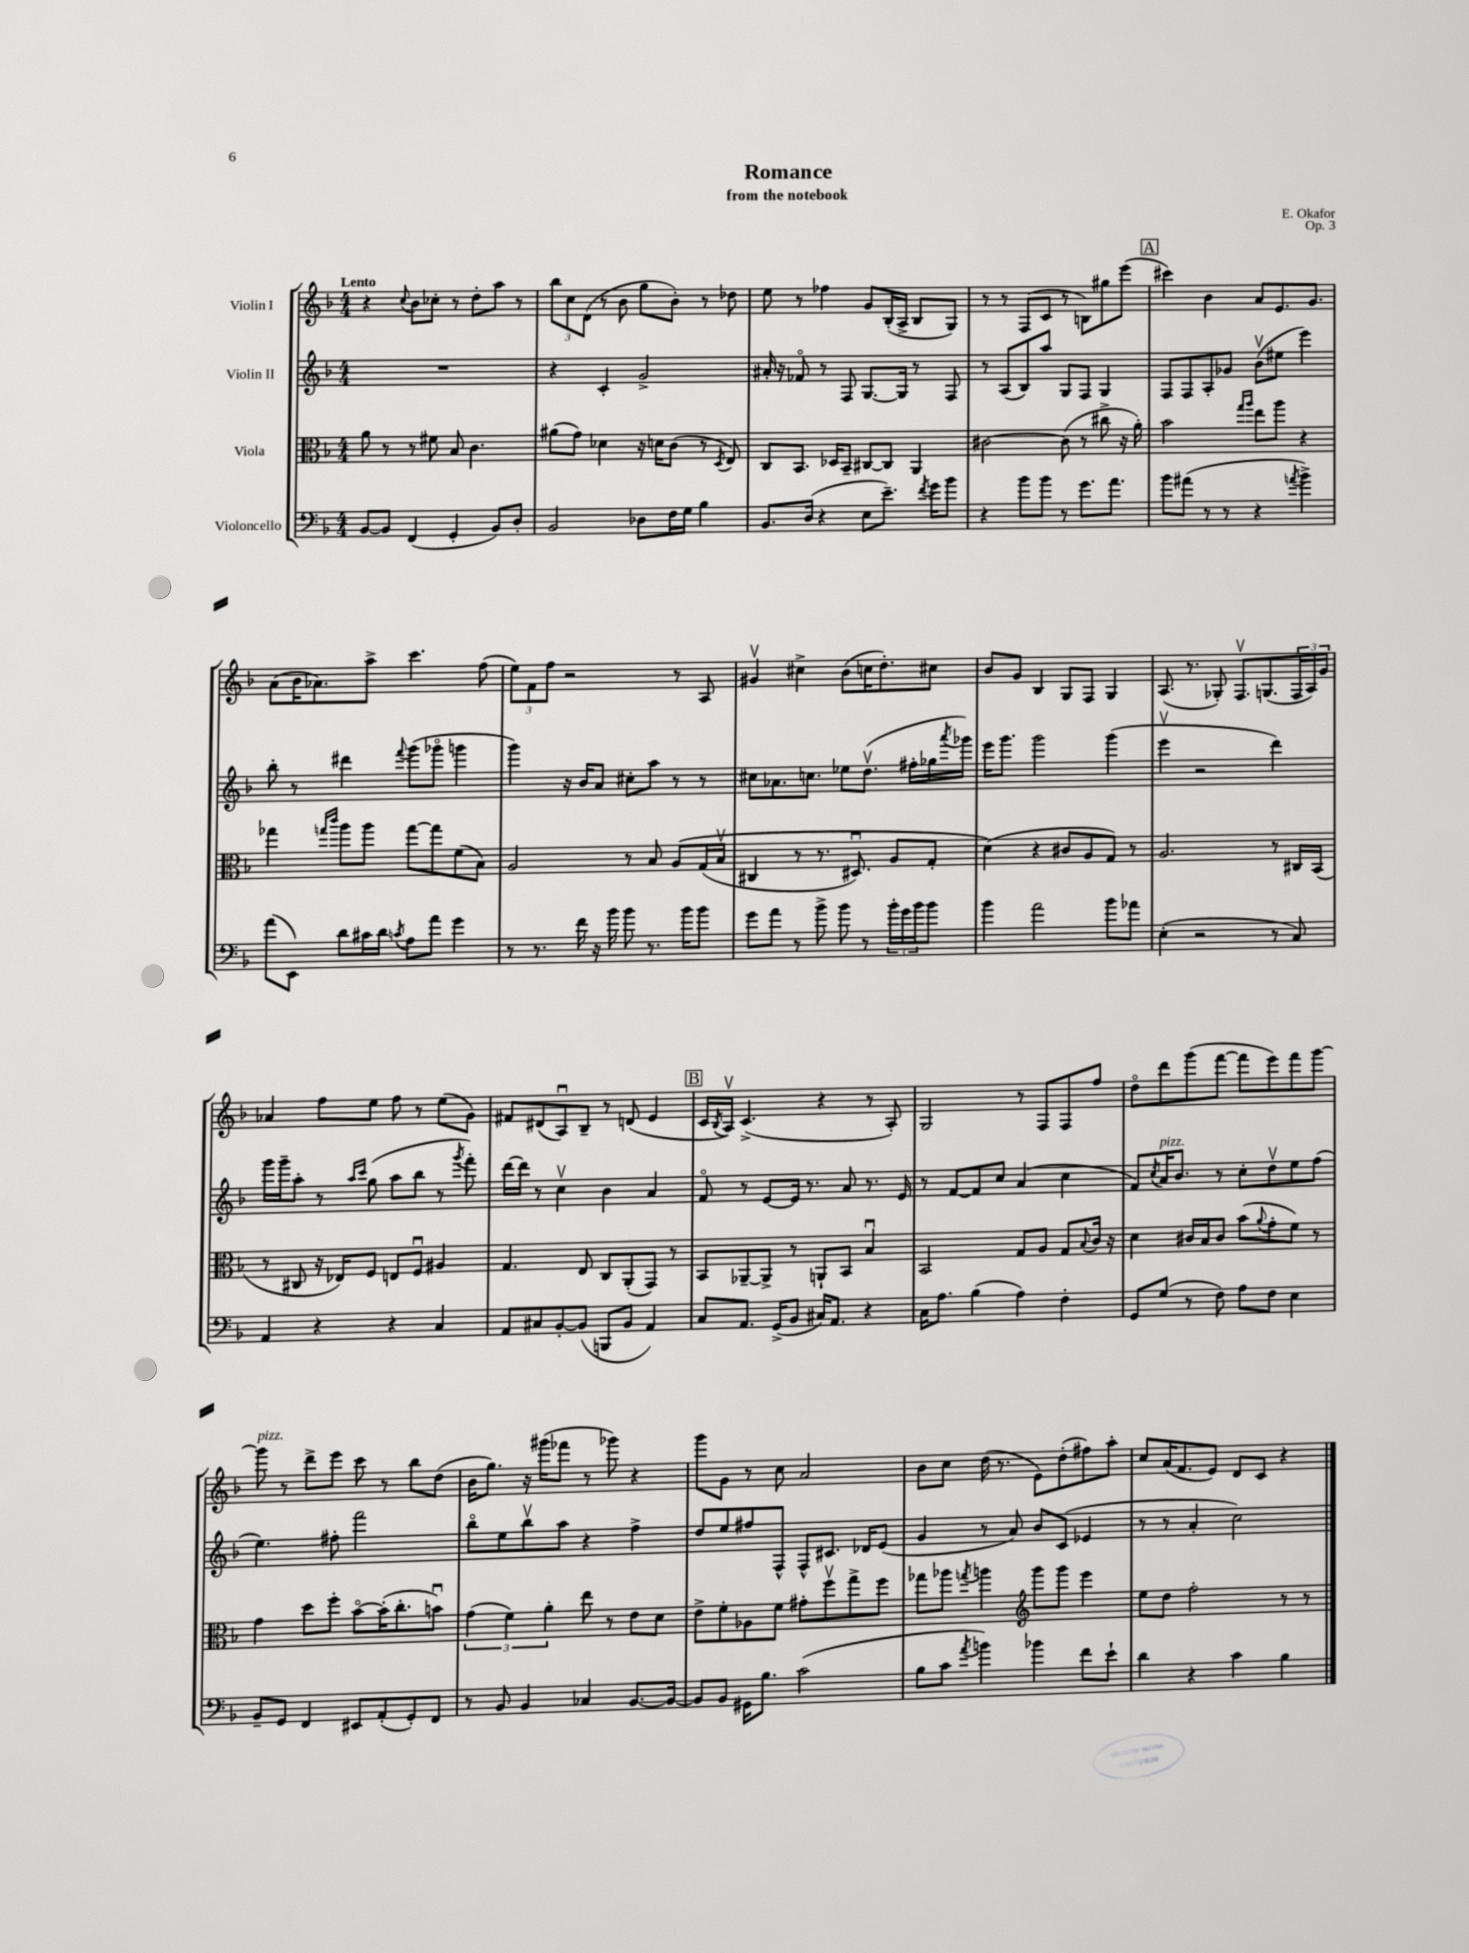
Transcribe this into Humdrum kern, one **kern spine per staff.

**kern	**kern	**kern	**kern
*staff4	*staff3	*staff2	*staff1
*clefF4	*clefC3	*clefG2	*clefG2
*k[b-]	*k[b-]	*k[b-]	*k[b-]
*M4/4	*M4/4	*M4/4	*M4/4
[8BB-	8a	1r	4r
8BB-]	8r	.	.
.	.	.	8qqcc
(4FF	8r	.	8b-
.	8f#	.	8cc-'
4GG'	8B-	.	8r
.	4.c	.	8dd'
8BB-)	.	.	8aa
8D'	.	.	8r
=	=	=	=
2BB-	(8a#	4r	12bb-
.	.	.	12cc
.	8g)	.	.
.	.	.	(12d
.	4d-	4c'	8r
.	.	.	8b-
8D-	16r	2g^	8gg
.	16d	.	.
16F	(8c	.	8b-')
16G	.	.	.
4B-	8r	.	8r
.	8qD	.	.
.	8E)	.	8dd-
=	=	=	=
8.BB-	8C	16a#'	8ee
.	.	16r	.
.	8.BB-	8f-o	8r
(16D	.	.	.
4r	.	8r	4ff-
.	16D-	.	.
.	8BB-~	8F	.
8E	[8C#	[8.G	8g
8.e~)	8C#]	.	(16B-'
.	.	16G]	16A^
.	4AA	8r	8B-
8qf	.	.	.
16g	.	.	.
8b-	.	8F	8G)
=	=	=	=
4r	[2c#	8r	8r
.	.	(8A	8r
8b-	.	8B-)	(8F
8b-	.	8aa	8c
8r	(8c#]	8G	8r
8.g	8r	8F	8B)
.	8cc#^	4G	8gg#
8.a	.	.	.
.	16r	.	(8eee
.	16a')	.	.
=	=	=	=
8b-	2b-	8F	4ccc#)
(8a#	.	8F	.
8r	.	8A'	4b-
8r	.	8g-	.
.	16qqgg	.	.
.	16qqaa	.	.
4r	8ee	(8b-v	8a
.	8aa	8ee#	8.e
8qa	.	.	.
4b-^)	4r	4eee)	.
.	.	.	8.g
=	=	=	=
(8a	4gg-	8bb-'	(8a
8EE)	.	8r	16b-
.	.	.	8.a-)
.	16qqgg	.	.
.	16qqccc	.	.
8d	8aa	4ddd#	.
16c#	8aa	.	8aa^
16d	.	.	.
8qc	.	8qqfff	.
8A	[8gg	(8ggg	4.ccc
8a	8gg]	8ggg-o	.
4g	(8f	4ggg	.
.	8B-)	.	(8ff
=	=	=	=
8r	2A	4ggg)	12ee)
.	.	.	12f
8.r	.	.	.
.	.	.	12ff
.	.	16r	2r
16f	.	16b-	.
16r	.	8a	.
16b-	.	.	.
8b-	8r	8cc#'	.
8.r	8B-	8aa	.
.	&(8A	8r	8r
16b-	.	.	.
8b-	(16G	8r	8A
.	16B-v	.	.
=	=	=	=
8g	4C#	8cc#	4g#v
8a	.	8.a-	.
8r	8r	.	4cc#^
.	.	8.cc	.
8b-^	8.r	.	.
8b-	.	8ee-	(8b-
.	8.D#u)	.	.
8r	.	(8.ddv	16cc
.	.	.	8.dd')
24b-'	8A	.	.
24g	.	.	.
.	.	16ff#'	.
24b-	.	.	.
8b-	8G'	16gg-	8cc#
.	.	8qaaa	.
.	.	16ggg-)	.
=	=	=	=
4b-	(4d&)	16eee	8b-
.	.	8.ggg	.
.	.	.	8g
2a	4r	2ggg	4B-
.	8c#	.	8G
.	8A	.	8F
8b-	8G)	(4ggg	4G
8a-	8r	.	.
=	=	=	=
(4E'	2.A	4eeev	(8.A
.	.	.	8.r
2r	.	2r	.
.	.	.	8G-')
.	.	.	8.Fv
.	.	.	(8.G
8r	8r	4ddd)	.
8C)	16C#	.	24F
.	.	.	24A)
.	(16BB-	.	.
.	.	.	24g
=	=	=	=
4AA	8r	16ggg	4a-
.	.	16ggg~	.
.	8C#	8aa'	.
4r	16r	8r	8ff
.	16E-)	.	.
.	.	16qqaa	.
.	.	16qqccc	.
.	8F	(8gg	8ee
4r	8E	8aa	8ff
.	8Fu	8bb-	8r
4C	4A#	8r	(8ee
.	.	8qggg	.
.	.	8fff')	8g)
=	=	=	=
8AA	4.G	[16ddd	8f#
.	.	16ddd]	.
8C#	.	8r	(8d#
[8BB-'	.	4ccv	8Au)
(8BB-]	8E	.	8B-~
8BBB	8C	4b-	8r
8BB-	(8AA'	.	(8d
4AA)	8GG)	4a	4e
.	8r	.	.
=	=	=	=
8C	8BB-	8fo	16c
.	.	.	8qB-
.	.	.	16Av)
8.AA	[8AA-~	8r	(4.c^
.	8AA-^]	[8e	.
(16GG^	.	.	.
8BB-	8r	16e]	.
.	.	8.r	.
16C#)	8AA`	.	4r
8.AA	.	.	.
.	8BB-	8a	.
4r	4B-u	8.r	8r
.	.	.	8A')
.	.	16e	.
=	=	=	=
16C	2BB-	8r	2G
8.A	.	.	.
.	.	[8f	.
(4B-	.	8f]	.
.	.	8cc	.
4A)	8G	(4a	8r
.	8A	.	8F
4F'	8G	4cc	8F
.	8qqB-	.	.
.	16c	.	8ff
.	16r	.	.
=	=	=	=
8GG	4d	8f)	8ddo
.	.	8qcc	.
(8G	.	16a	8ddd
.	.	8.b-	.
8r	16c#	.	(8ggg
.	16B-	.	.
8F)	8c#	8r	[8fff
8A	(8b-	8cc'	8fff]
.	8qqa	.	.
8F	8g'	8ddv	8eee)
4E	8f)	8ee	8fff
.	8r	(8ff	[8ggg
=	=	=	=
8BB-~	4g	4.ee)	8ggg]
8GG	.	.	8r
4FF	8dd	.	8ddd^
.	8ff'	8ff#'	8eee
8EE#	[8b-o	2fff	8ccc
(8AA'	(16b-']	.	8r
.	8.cc'	.	.
8GG')	.	.	8bb-
8FF	8bu)	.	(8dd
=	=	=	=
8r	(6g	8bb-o	16b-
.	.	.	8.gg)
8BB-	.	8ee	.
.	6f)	.	.
4BB-	.	8bb-v	16r
.	.	.	(16ggg#
.	6a'	.	.
.	.	8aa	8fff-
4C-	8ee	4r	8r
.	8r	.	8ggg-)
[8.BB-	8e	4ff^	4r
.	8d	.	.
16BB-_	.	.	.
=	=	=	=
8BB-]	8e^	8dd	8ggg
8BB-	8f'	8ee	8g
16GG#	8A-	8ff#	8r
8.B-	.	.	.
.	8f	8F^^	8cc
(2c	8g#'	8F^^	2a
.	8ffv	8.c#	.
.	8gg^	.	.
.	.	16d-	.
.	8ff	(8e	.
=	=	=	=
8B-	8gg-	4g	8b-
8c	8aa-	.	8cc
8qa	8qgg	.	.
4b)	4aa	8r	(16dd
.	.	.	8.r
.	.	8a)	.
*	*clefG2	*	*
4b-	8ggg	8b-	8e)
.	8ggg	(8c	(8dd'
8f	4eee	4e-	8ff#)
8e`	.	.	8aa'
=	=	=	=
4d	8ee	8r	8cc
.	8dd	8r	(16a
.	.	.	8.f
4r	2ff'	4a'	.
.	.	.	8e)
4c	.	2cc)	8d
.	.	.	8c
4B-	8r	.	4r
.	8r	.	.
==	==	==	==
*-	*-	*-	*-
